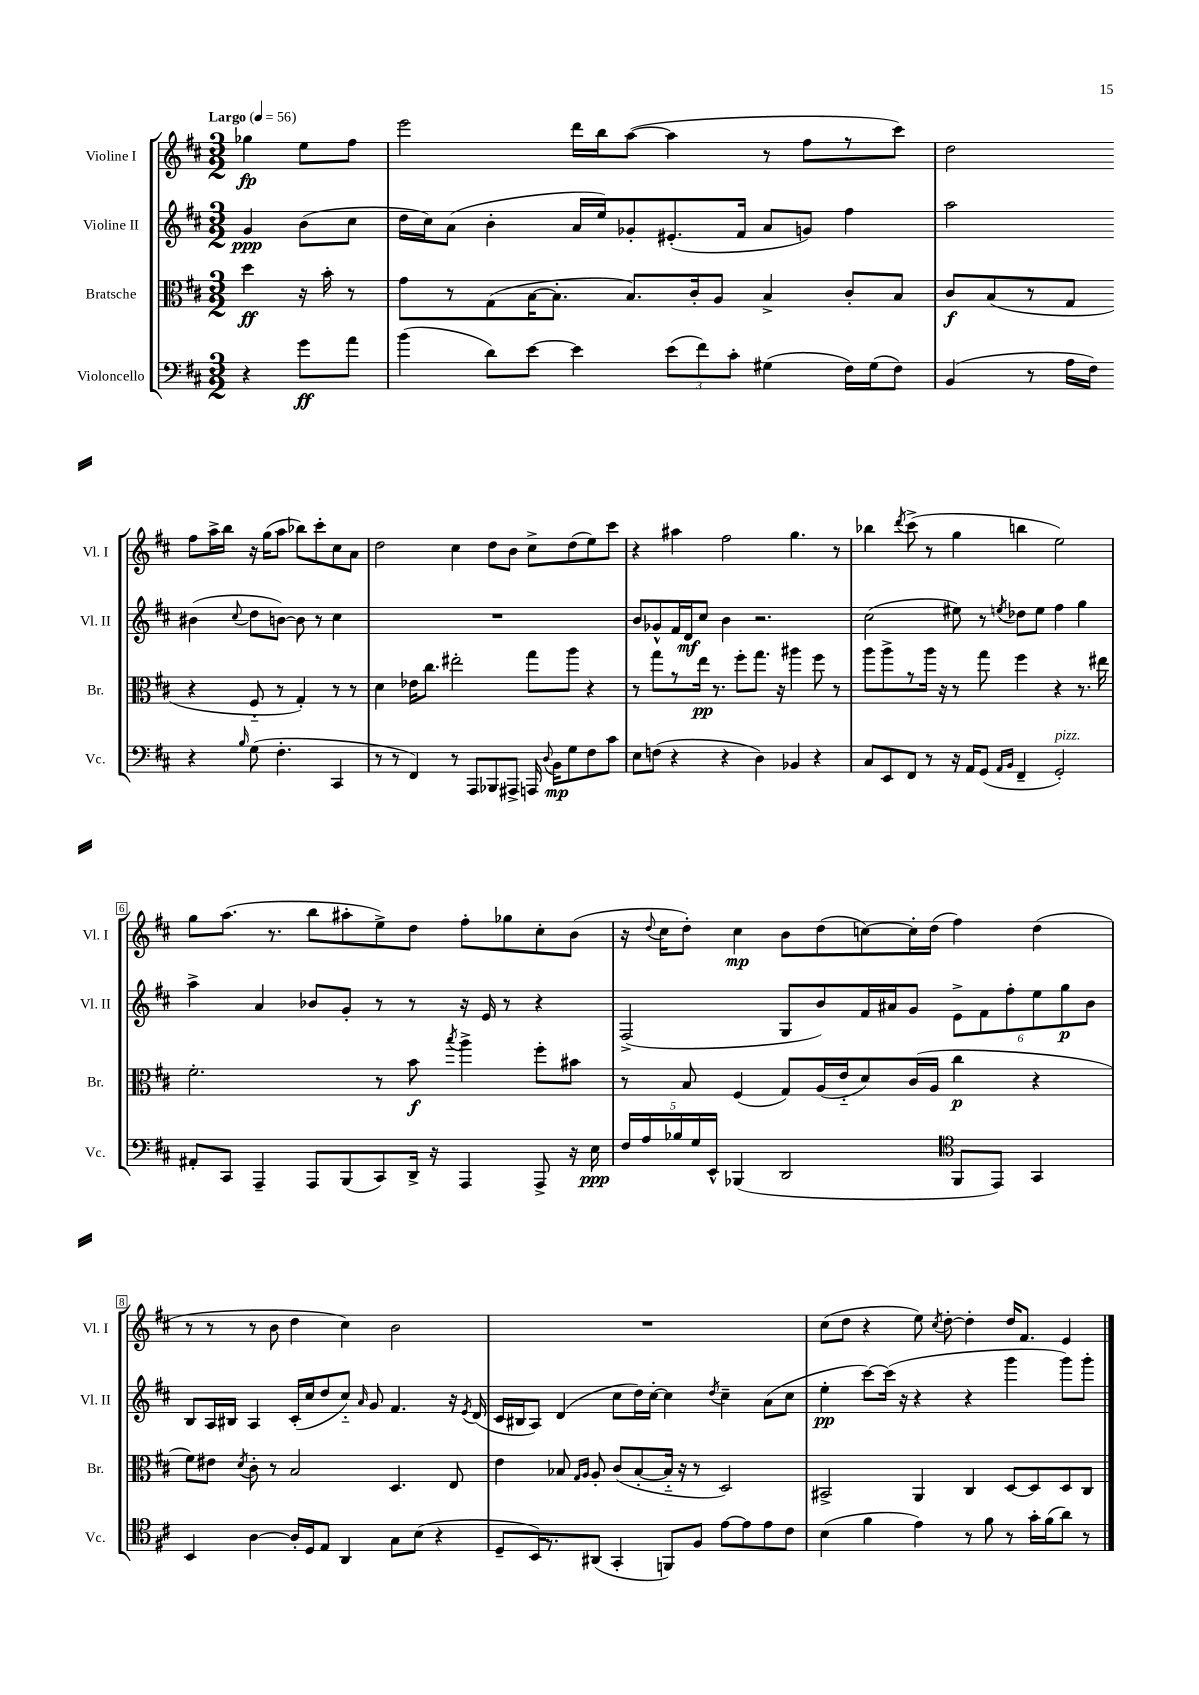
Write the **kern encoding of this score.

**kern	**dynam	**kern	**dynam	**kern	**dynam	**kern	**dynam
*part4	*part4	*part3	*part3	*part2	*part2	*part1	*part1
*staff4	*staff4	*staff3	*staff3	*staff2	*staff2	*staff1	*staff1
*I"Violoncello	*	*I"Bratsche	*	*I"Violine II	*	*I"Violine I	*
*I'Vc.	*	*I'Br.	*	*I'Vl. II	*	*I'Vl. I	*
*clefF4	*	*clefC3	*	*clefG2	*	*clefG2	*
*k[f#c#]	*	*k[f#c#]	*	*k[f#c#]	*	*k[f#c#]	*
*M3/2	*	*M3/2	*	*M3/2	*	*M3/2	*
*MM56	*	*MM56	*	*MM56	*	*MM56	*
=	=	=	=	=	=	=	=
!	!	!	!	!	!	!LO:TX:a:B:t=Largo	!
4r	.	4dd\	ff	4g/	ppp	4gg-X\	fp
8g\L	ff	16r	.	(8b\L	.	8ee\L	.
.	.	16b'\	.	.	.	.	.
8a\J	.	8r	.	8cc#\J	.	8ff#\J	.
=1	=1	=1	=1	=1	=1	=1	=1
(4b\	.	8g\L	.	16dd\LL	.	2eee\	.
.	.	.	.	16cc#\J)	.	.	.
.	.	8r	.	(8a\J	.	.	.
8d\L)	.	(8G\	.	4b'\	.	.	.
[8e\J	.	[16B\K	.	.	.	.	.
.	.	8.B'\J]	.	.	.	.	.
4e\]	.	.	.	16a/LL	.	16ddd\LL	.
.	.	.	.	16ee/J)	.	16bb\J	.
.	.	8.B/L)	.	8g-X'/	.	([8aa\J	.
(12e\L	.	.	.	(8.e#X'/	.	4aa\]	.
.	.	16c#'/k	.	.	.	.	.
12f#\)	.	.	.	.	.	.	.
.	.	8A/J	.	.	.	.	.
12c#'\J	.	.	.	.	.	.	.
.	.	.	.	16f#/Jk	.	.	.
(4G#X\	.	4B^/	.	8a/L	.	8r	.
.	.	.	.	8gn/J)	.	8ff#\L	.
16F#\LL)	.	8c#'/L	.	4ff#\	.	8r	.
(16G#\J	.	.	.	.	.	.	.
8F#\J)	.	8B/J	.	.	.	8ccc#\J)	.
=2	=2	=2	=2	=2	=2	=2	=2
(4BB/	.	8c#/L	f	2aa\	.	2dd\	.
.	.	(8B/	.	.	.	.	.
8r	.	8r	.	.	.	.	.
16A\LL	.	8G/J	.	.	.	.	.
16F#\JJ)	.	.	.	.	.	.	.
4r	.	4r	.	(4b#X\	.	8ff#\L	.
.	.	.	.	.	.	16aa^\L	.
.	.	.	.	.	.	16bb\JJ	.
16qqB/	.	.	.	8qqcc#/	.	.	.
(8G\	.	8F#/	.	8dd\L	.	16r	.
.	.	.	.	.	.	(16gg\KL	.
4.F#'\	.	8r	.	[8bn\J)	.	8aa\J	.
.	.	4G'/)	.	8b\]	.	8bb-X\L)	.
.	.	.	.	8r	.	8ccc#'\	.
4CC#/	.	8r	.	4cc#\	.	8cc#\	.
.	.	8r	.	.	.	8a\J	.
!!LO:LB:g=z
=3	=3	=3	=3	=3	=3	=3	=3
8r	.	4d\	.	1.r	.	2dd\	.
8r	.	.	.	.	.	.	.
4FF#/)	.	16e-X\KL	.	.	.	.	.
.	.	8.cc#\J	.	.	.	.	.
8r	.	2ee#X'\	.	.	.	4cc#\	.
8AAA/L	.	.	.	.	.	.	.
8BBB-X/	.	.	.	.	.	8dd\L	.
8AAA#X^/J	.	.	.	.	.	8b\J	.
16AAAn/	.	8gg\L	.	.	.	8cc#^\L	.
8qqD/	.	.	.	.	.	.	.
16BB\KL	mp	.	.	.	.	.	.
8G\	.	8aa\J	.	.	.	(8dd\	.
8F#\	.	4r	.	.	.	8ee\)	.
8c#\J	.	.	.	.	.	8ccc#\J	.
=4	=4	=4	=4	=4	=4	=4	=4
8E\L	.	8r	.	8b/L	.	4r	.
(8Fn\J	.	8gg\L	.	8g-X^^/	.	.	.
4r	.	8r	.	16f#/L	.	4aa#X\	.
.	.	.	.	16d/J	mf	.	.
.	.	16ee\Jk	pp	8cc#/J	.	.	.
.	.	8.r	.	.	.	.	.
4r	.	.	.	4b\	.	2ff#\	.
.	.	8ff#'\L	.	.	.	.	.
4D\)	.	8.gg\J	.	2.r	.	.	.
.	.	16r	.	.	.	.	.
4BB-X/	.	4aa#X\	.	.	.	4.gg\	.
4r	.	8ff#\	.	.	.	.	.
.	.	8r	.	.	.	8r	.
=5	=5	=5	=5	=5	=5	=5	=5
8C#/L	.	8aa\L	.	(2cc#\	.	4bb-X\	.
8EE/	.	8aa^\	.	.	.	.	.
.	.	.	.	.	.	8qddd/	.
8FF#/J	.	8r	.	.	.	(8ccc#^\	.
8r	.	16aa\Jk	.	.	.	8r	.
.	.	16r	.	.	.	.	.
16r	.	8r	.	8ee#X\)	.	4gg\	.
16AA/KL	.	.	.	.	.	.	.
(8GG/J	.	8gg\	.	8r	.	.	.
16qqAA/LL	.	.	.	.	.	.	.
16qqBB/JJ	.	.	.	8qeen/	.	.	.
4FF#~/	.	4ff#\	.	8dd-X\L	.	4bbn\	.
.	.	.	.	8ee\J	.	.	.
!LO:TX:a:i:t=pizz.	!	!	!	!	!	!	!
2GG'/)	.	4r	.	4ff#\	.	2ee\)	.
.	.	8.r	.	4gg\	.	.	.
.	.	16ee#X\	.	.	.	.	.
!!LO:LB:g=z
=6	=6	=6	=6	=6	=6	=6	=6
8AA#X'/L	.	2.f#'\	.	4aa^\	.	8gg\L	.
8CC#/J	.	.	.	.	.	(8.aa\J	.
4AAA~/	.	.	.	4a/	.	.	.
.	.	.	.	.	.	8.r	.
8AAA/L	.	.	.	8b-X/L	.	8bb\L	.
(8BBB/	.	.	.	8g'/J	.	8aa#X'\	.
8CC#/)	.	8r	.	8r	.	8ee^\)	.
16DD^/Jk	.	8b\	f	8r	.	8dd\J	.
16r	.	.	.	.	.	.	.
.	.	8qbb/	.	.	.	.	.
4AAA/	.	4aa^\	.	16r	.	8ff#'\L	.
.	.	.	.	16e/	.	.	.
.	.	.	.	8r	.	8gg-X\	.
8AAA^/	.	8ff#'\L	.	4r	.	8cc#'\	.
16r	.	8b#X\J	.	.	.	(8b\J	.
16E\	ppp	.	.	.	.	.	.
=7	=7	=7	=7	=7	=7	=7	=7
20F#/LL	.	8r	.	(2F#^/	.	16r	.
20A/	.	.	.	.	.	.	.
.	.	.	.	.	.	8qqdd/	.
.	.	.	.	.	.	16cc#\KL	.
20B-X/	.	.	.	.	.	.	.
.	.	8B/	.	.	.	8dd'\J)	.
20G/	.	.	.	.	.	.	.
20EE^^/JJ	.	.	.	.	.	.	.
(4BBB-X/	.	(4F#/	.	.	.	4cc#\	mp
2DD/	.	8G/L)	.	8G/L	.	8b\L	.
.	.	(16A/L	.	8b/)	.	(8dd\	.
.	.	16e/J	.	.	.	.	.
.	.	8d/)	.	16f#/L	.	[8ccn\)	.
.	.	.	.	16a#X/J	.	.	.
.	.	(16c#/L	.	8g/J	.	16cc'\L]	.
.	.	16A/JJ	.	.	.	(16dd\JJ	.
*clefC4	*	*	*	*	*	*	*
8FF#/L	.	4cc#\	p	12e^\L	.	4ff#\)	.
.	.	.	.	12f#\	.	.	.
8EE/J)	.	.	.	.	.	.	.
.	.	.	.	12ff#'\	.	.	.
4GG/	.	4r	.	12ee\	.	(4dd\	.
.	.	.	.	12gg\	p	.	.
.	.	.	.	12b\J	.	.	.
!!LO:LB:g=z
=8	=8	=8	=8	=8	=8	=8	=8
4BB/	.	8f#\L)	.	8B/L	.	8r	.
.	.	8e#X\J	.	16A/L	.	8r	.
.	.	.	.	16B#X/JJ	.	.	.
.	.	8qd/	.	.	.	.	.
[4A\	.	8c#'\	.	4A/	.	8r	.
.	.	8r	.	.	.	8b\	.
16A'/LL]	.	2B/	.	(16c#'/LL	.	4dd\	.
16D/J	.	.	.	16cc#/J	.	.	.
8E/J	.	.	.	8dd/	.	.	.
4AA/	.	.	.	8cc#/J)	.	4cc#\)	.
.	.	.	.	16qqa/	.	.	.
.	.	.	.	8g/	.	.	.
8G\L	.	4.D/	.	4.f#/	.	2b\	.
(8B\J	.	.	.	.	.	.	.
4r	.	.	.	.	.	.	.
.	.	8E/	.	16r	.	.	.
.	.	.	.	8qe/	.	.	.
.	.	.	.	(16d/	.	.	.
=9	=9	=9	=9	=9	=9	=9	=9
8D~/L	.	4e\	.	16c#/LL	.	1.r	.
.	.	.	.	16B#X/J	.	.	.
16BB/K)	.	.	.	8A/J)	.	.	.
8.r	.	.	.	.	.	.	.
.	.	8B-X/	.	(4d/	.	.	.
.	.	16qqG/LL	.	.	.	.	.
.	.	16qqA/JJ	.	.	.	.	.
(8AA#X/J	.	8A'/	.	.	.	.	.
4GG'/	.	(8c#/L	.	8cc#\L	.	.	.
.	.	[8B-'/	.	16dd\L)	.	.	.
.	.	.	.	[16cc#'\JJ	.	.	.
8FFn/L)	.	16B-/Jk]	.	4cc#\]	.	.	.
.	.	16r	.	.	.	.	.
8F#/J	.	8r	.	.	.	.	.
.	.	.	.	8qdd/	.	.	.
[8e\L	.	2D/)	.	4cc#~\	.	.	.
8e\]	.	.	.	.	.	.	.
8e\	.	.	.	(8a\L	.	.	.
8c#\J	.	.	.	8cc#\J	.	.	.
=10	=10	=10	=10	=10	=10	=10	=10
(4B\	.	2BB#X^/	.	4ee'\	pp	(8cc#\L	.
.	.	.	.	.	.	8dd\J	.
4f#\	.	.	.	[8ccc#\L)	.	4r	.
.	.	.	.	(16ccc#\Jk]	.	.	.
.	.	.	.	16r	.	.	.
4e\)	.	4AA/	.	4r	.	8ee\)	.
.	.	.	.	.	.	8qcc#/	.
.	.	.	.	.	.	[8dd'\	.
8r	.	4C#/	.	4r	.	4dd'\]	.
8f#\	.	.	.	.	.	.	.
8r	.	[8D/L	.	4ggg\	.	16dd/KL	.
.	.	.	.	.	.	8.f#/J	.
16g'\LL	.	8D/]	.	.	.	.	.
(16f#\J	.	.	.	.	.	.	.
8a\J)	.	8D/	.	8ggg\L)	.	4e/	.
8r	.	8C#/J	.	8ggg'\J	.	.	.
==	==	==	==	==	==	==	==
*-	*-	*-	*-	*-	*-	*-	*-
